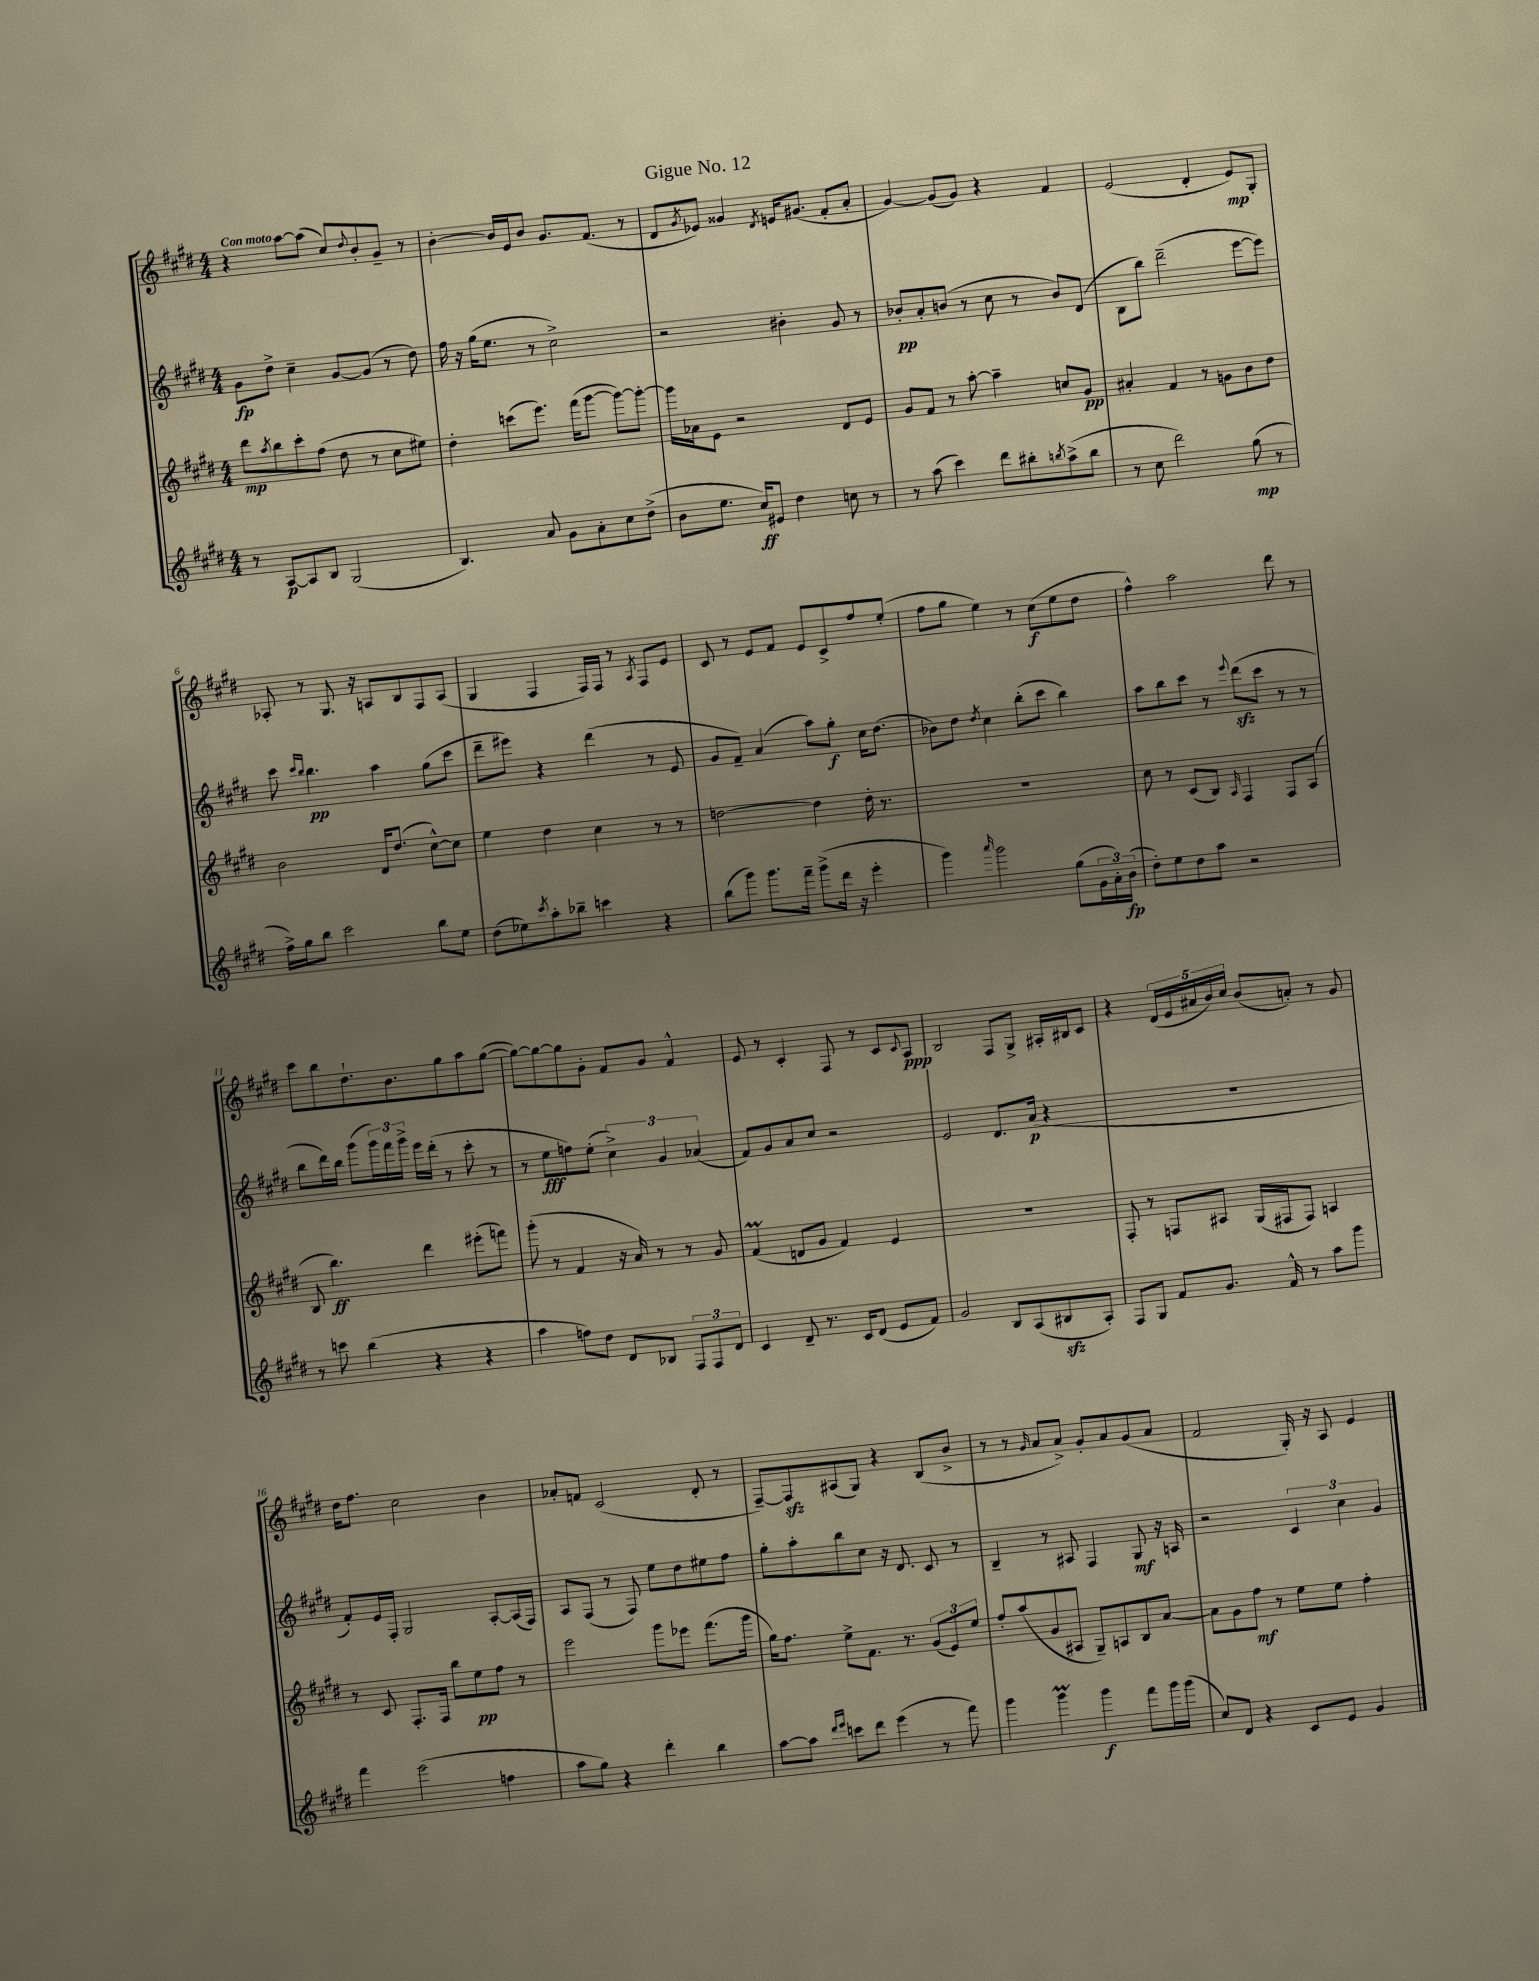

**kern	**dynam	**kern	**dynam	**kern	**dynam	**kern	**dynam
*part4	*part4	*part3	*part3	*part2	*part2	*part1	*part1
*staff4	*staff4	*staff3	*staff3	*staff2	*staff2	*staff1	*staff1
*clefG2	*	*clefG2	*	*clefG2	*	*clefG2	*
*k[f#c#g#d#]	*	*k[f#c#g#d#]	*	*k[f#c#g#d#]	*	*k[f#c#g#d#]	*
*M4/4	*	*M4/4	*	*M4/4	*	*M4/4	*
=1	=1	=1	=1	=1	=1	=1	=1
!	!	!	!	!	!	!LO:TX:a:B:t=Con moto	!
8r	.	8ddd#\L	mp	8g#\L	fp	4r	.
.	.	8qaa/	.	.	.	.	.
[8A/L	p	8bb\	.	8dd#^\J	.	.	.
8A/]	.	8ccc#'\	.	4cc#~\	.	[8aa\L	.
8B/J	.	(8ff#\J	.	.	.	(8aa\J]	.
(2G#/	.	8dd#\	.	[8g#/L	.	8cc#/L)	.
.	.	.	.	.	.	8qqdd#/	.
.	.	8r	.	(8g#/J]	.	8b'/	.
.	.	8cc#\L	.	8r	.	8g#~/J	.
.	.	8ee#X\J)	.	8dd#\)	.	8r	.
=2	=2	=2	=2	=2	=2	=2	=2
4.B/)	.	4dd#'\	.	16ff#\	.	[4b'\	.
.	.	.	.	16r	.	.	.
.	.	.	.	(16gg#\KL	.	.	.
.	.	.	.	8.ee\J	.	.	.
.	.	(8cccn\L	.	.	.	16b/LL]	.
.	.	.	.	.	.	16e/J	.
8a/	.	8.eee\J)	.	8r	.	8b/J	.
8g#\L	.	.	.	2cc#^\)	.	8.g#/L	.
.	.	(16fff#\KL	.	.	.	.	.
8a'\	.	[8ggg#\J	.	.	.	.	.
.	.	.	.	.	.	(8.f#/J	.
8cc#\	.	8ggg#\L_)	.	.	.	.	.
(8dd#^\J	.	8ggg#'\J_	.	.	.	8r	.
=3	=3	=3	=3	=3	=3	=3	=3
8b\L	.	16ggg#\LL]	.	2r	.	8d#/L	.
.	.	16a-X\J	.	.	.	.	.
.	.	.	.	.	.	8qg#/	.
8.ee\J	.	8e\J	.	.	.	8e-X/J)	.
.	.	2r	.	.	.	4g##X/	.
16cc#/KL)	ff	.	.	.	.	.	.
8e#X/J	.	.	.	.	.	.	.
.	.	.	.	.	.	8qd#/	.
4dd#\	.	.	.	4b#X'\	.	16en/KL	.
.	.	.	.	.	.	(8.g#X/J	.
8ccn\	.	8d#/L	.	8g#/	.	8f#'/L	.
8r	.	8e/J	.	8r	.	8a'/J	.
=4	=4	=4	=4	=4	=4	=4	=4
8r	.	8g#/L	.	8b-X'/L	pp	[4g#/)	.
(8aa\	.	8f#/J	.	8a'/	.	.	.
4ccc#\)	.	8r	.	(8bn/J	.	(8g#/L]	.
.	.	[8aa'\	.	8r	.	8g#/J)	.
8ddd#\L	.	4aa~\]	.	8cc#\	.	4r	.
8bb#X'\	.	.	.	8r	.	.	.
8qbbn/	.	.	.	.	.	.	.
(8aa^\	.	8ccn/L	.	8b/L)	.	4f#/	.
8bb\J	.	8g#/J	pp	(8d#/J	.	.	.
=5	=5	=5	=5	=5	=5	=5	=5
8r	.	4a#X'/	.	8B\L	.	(2e/	.
8cc#\	.	.	.	8bb\J)	.	.	.
2ddd#\)	.	4f#/	.	(2ddd#~\	.	.	.
.	.	8r	.	.	.	4d#'/	.
.	.	8gn\L	.	.	.	.	.
(8gg#\	mp	8b\	.	[8eee\L	.	8e/L)	mp
8r	.	8dd#\J	.	8eee\J])	.	8G#'/J	.
!!LO:LB:g=z
=6	=6	=6	=6	=6	=6	=6	=6
16ff#^\LL)	.	2b\	.	8ccc#\	.	8A-X'/	.
16gg#\J	.	.	.	.	.	.	.
.	.	.	.	16qqccc#/LL	.	.	.
.	.	.	.	16qqbb/JJ	.	.	.
8bb\J	.	.	.	4.bb\	pp	8r	.
2ccc#\	.	.	.	.	.	8.G#/	.
.	.	.	.	.	.	16r	.
.	.	16d#/KL	.	4aa\	.	8An/L	.
.	.	(8.dd#/J	.	.	.	.	.
.	.	.	.	.	.	8B/	.
8bb\L	.	[8cc#^^\L)	.	(8gg#\L	.	8F#/	.
8ee\J	.	8cc#\J]	.	8ccc#\J	.	(8A/J	.
=7	=7	=7	=7	=7	=7	=7	=7
(8dd#\L	.	4ee\	.	8ddd#~\L	.	4G#/	.
8ee-X\)	.	.	.	8eee#X\J)	.	.	.
8qccc#/	.	.	.	.	.	.	.
8aa'\	.	4dd#\	.	4r	.	4F#/	.
8bb-X~\J	.	.	.	.	.	.	.
4cccn\	.	4cc#\	.	(4ddd#\	.	16F#/LL)	.
.	.	.	.	.	.	16F#/JJ	.
.	.	.	.	.	.	8r	.
.	.	.	.	.	.	8qA/	.
4r	.	8r	.	8r	.	8F#/L	.
.	.	8r	.	8e/	.	8e/J	.
=8	=8	=8	=8	=8	=8	=8	=8
(8bb\L	.	[2ddn\	.	8g#/L	.	8c#/	.
8ggg#\J)	.	.	.	8f#~/J)	.	8r	.
8.ggg#\L	.	.	.	(4a/	.	8e/L	.
.	.	.	.	.	.	8f#/J	.
16fff#~\Jk	.	.	.	.	.	.	.
(8ggg#^\L	.	4dd\]	.	8aa\L)	.	8e/L	.
16ddd#\Jk	.	.	.	8gg#'\J	f	8c#^/	.
16r	.	.	.	.	.	.	.
4eee'\	.	16dd'\	.	16cc#\KL	.	8ff#/	.
.	.	8.r	.	(8.dd#\J	.	.	.
.	.	.	.	.	.	(8ee'/J	.
=9	=9	=9	=9	=9	=9	=9	=9
4ggg#\)	.	1r	.	8b-X\L)	.	8ff#\L	.
.	.	.	.	8dd#\J	.	8gg#\J	.
16qqaaa/	.	.	.	8qdd#/	.	.	.
2ggg#\	.	.	.	4cc#\	.	4ee\)	.
.	.	.	.	(8bb'\L	.	8r	.
.	.	.	.	8ccc#\J	.	(8cc#\L	f
(8gg#\L	.	.	.	4bb\)	.	8ee\	.
24g#\L	.	.	.	.	.	8dd#\J	.
24a'\)	.	.	.	.	.	.	.
(24b\JJ	fp	.	.	.	.	.	.
=10	=10	=10	=10	=10	=10	=10	=10
8dd#'\L)	.	8cc#\	.	8aa\L	.	4ff#^^\)	.
8ee\	.	8r	.	8bb\	.	.	.
8dd#\	.	(8c#/L	.	8ccc#\J	.	2aa\	.
8aa\J	.	8B/J)	.	8r	.	.	.
.	.	16qqA/	.	8qqeee/	.	.	.
2r	.	4F#/	.	(8ddd#zz\L	.	.	.
.	.	.	.	8ccc#\J	.	.	.
.	.	8F#/L	.	8r	.	8ddd#\	.
.	.	(8A/J	.	8r	.	8r	.
!!LO:LB:g=z
=11	=11	=11	=11	=11	=11	=11	=11
8r	.	8B/	.	8bb\L	.	8ccc#\L	.
8cccn\	.	4.bb\)	ff	16ddd#\L)	.	8bb\	.
.	.	.	.	16bb\JJ	.	.	.
(4bb\	.	.	.	(8ggg#\L	.	8.dd#`\	.
.	.	.	.	24ggg#\L)	.	.	.
.	.	.	.	24fff#\	.	.	.
.	.	.	.	.	.	8.b\	.
.	.	.	.	24ggg#^\JJ	.	.	.
4r	.	4ddd#\	.	16eee\LL	.	.	.
.	.	.	.	(16ddd#'\JJ	.	.	.
.	.	.	.	8r	.	8gg#\	.
4r	.	(8eee#X'\L	.	8ccc#'\	.	8aa\	.
.	.	8fffn\J)	.	8r	.	([8gg#\J	.
=12	=12	=12	=12	=12	=12	=12	=12
4aa\	.	(8ggg#'\	.	8r	.	8gg#\L_)	.
.	.	8r	.	8ee\L	fff	8gg#\_	.
8ffn\L)	.	4f#/	.	8ffn\)	.	8gg#\]	.
8dd#\J	.	.	.	(8ee'\J	.	8g#'\J	.
8d#/L	.	16r	.	6cc#^\)	.	8f#/L	.
.	.	16a/)	.	.	.	.	.
8B-X/J	.	8r	.	.	.	8g#/J	.
.	.	.	.	6g#/	.	.	.
12F#/L	.	8r	.	.	.	4f#^^/	.
12F#/	.	.	.	(6a-X/	.	.	.
.	.	8g#/	.	.	.	.	.
12d#/J	.	.	.	.	.	.	.
=13	=13	=13	=13	=13	=13	=13	=13
4c#/	.	(4f#M/	.	8f#/L)	.	8e/	.
.	.	.	.	8g#/	.	8r	.
8d#~/	.	8dn/L	.	8a/	.	4c#'/	.
8.r	.	8g#/J	.	8cc#/J	.	.	.
.	.	4f#/)	.	2r	.	8F#/	.
16c#/KL	.	.	.	.	.	.	.
(8d#/J	.	.	.	.	.	8r	.
8e/L	.	4e/	.	.	.	8c#/L	.
.	.	.	.	.	.	8qqc#/	.
8f#/J)	.	.	.	.	.	8A/J	ppp
=14	=14	=14	=14	=14	=14	=14	=14
2g#/	.	1r	.	2e/	.	2B/	.
8B/L	.	.	.	8.d#/L	.	8F#/L	.
(8A/	.	.	.	.	.	8G#^/J	.
.	.	.	.	(16a/Jk	p	.	.
8B#Xzz/	.	.	.	4r	.	16A#X'/LL	.
.	.	.	.	.	.	16B#X/J	.
8A'/J)	.	.	.	.	.	8c#/J	.
=15	=15	=15	=15	=15	=15	=15	=15
8F#/L	.	8F#'/	.	1r	.	4r	.
8G#/J	.	8r	.	.	.	.	.
8f#/L	.	8Fn/L	.	.	.	(20d#/LL	.
.	.	.	.	.	.	20e/	.
.	.	.	.	.	.	20a#X/	.
8.g#/J	.	8A#X/J	.	.	.	.	.
.	.	.	.	.	.	20b/)	.
.	.	.	.	.	.	20cc#/JJ	.
.	.	(16G#/LL	.	.	.	(8b/L	.
16f#^^/	.	16F#X/J	.	.	.	.	.
8r	.	8F#/J)	.	.	.	8an'/J)	.
8aa\L	.	4An/	.	.	.	8r	.
8ggg#\J	.	.	.	.	.	8g#/	.
!!LO:LB:g=z
=16	=16	=16	=16	=16	=16	=16	=16
4fff#\	.	8r	.	8f#'/L)	.	16dd#\KL	.
.	.	.	.	.	.	8.ff#\J	.
.	.	8c#/	.	16e/L	.	.	.
.	.	.	.	16F#'/JJ	.	.	.
(2eee\	.	8.F#'/L	.	2G#/	.	2cc#\	.
.	.	16F#/Jk	.	.	.	.	.
.	.	8bb\L	.	.	.	.	.
.	.	8ee\	pp	.	.	.	.
4ffn\	.	8ff#\J	.	[8A'/L	.	4b\	.
.	.	8r	.	(16A/L]	.	.	.
.	.	.	.	16F#/JJ)	.	.	.
=17	=17	=17	=17	=17	=17	=17	=17
8aa\L	.	2eee\	.	8A/L	.	8a-X'/L	.
8gg#\J)	.	.	.	(8F#/J	.	8fn/J	.
4r	.	.	.	8r	.	(2c#/	.
.	.	.	.	8F#/)	.	.	.
4ddd#'\	.	8ggg#\L	.	8ee\L	.	.	.
.	.	8eee-X\J	.	8dd#\	.	.	.
4bb\	.	(8.fff#\L	.	8ee#X\	.	8d#'/	.
.	.	.	.	8ff#\J	.	8r	.
.	.	16ggg#\Jk	.	.	.	.	.
=18	=18	=18	=18	=18	=18	=18	=18
[8aa\L	.	16gg#\KL)	.	8gg#'\L	.	[8F#~/L)	.
.	.	8.ff#\J	.	.	.	.	.
8aa\J]	.	.	.	8aa'\	.	8F#zz/]	.
16qqddd#/LL	.	.	.	.	.	.	.
16qqeee/JJ	.	.	.	.	.	.	.
8cccn\L	.	8ee^\L	.	8bb\	.	(8A#X/	.
8ddd#\J	.	8.f#\J	.	8cc#\J	.	8G#/J)	.
(4eee\	.	.	.	16r	.	4r	.
.	.	8.r	.	8.d#/	.	.	.
8r	.	(12g#/L	.	8c#/	.	(8B/L	.
.	.	12e/)	.	.	.	.	.
8fff#\)	.	.	.	8r	.	8b^/J	.
.	.	12ee/J	.	.	.	.	.
=19	=19	=19	=19	=19	=19	=19	=19
4ggg#\	.	8ff#'/L	.	4B~/	.	8r	.
.	.	(8aa/	.	.	.	8r	.
.	.	.	.	.	.	16qqg#/	.
4ggg#m\	.	8g#/	.	8r	.	8a/L	.
.	.	8A#X/J	.	8A#X/	.	8a^/J)	.
4ggg#\	f	8G#~/L)	.	4F#/	.	8g#'/L	.
.	.	8An/	.	.	.	8a/	.
8fff#\L	.	8B/	.	8G#/	mf	(8g#/	.
16ggg#\L	.	[8a/J	.	16r	.	8a/J	.
(16ggg#\JJ	.	.	.	16An/	.	.	.
=20	=20	=20	=20	=20	=20	=20	=20
8cc#/L)	.	8a\L]	.	2r	.	2f#/	.
8d#/J	.	8g#\	.	.	.	.	.
4r	.	8ff#\J	mf	.	.	.	.
.	.	8r	.	.	.	.	.
8c#/L	.	8ee\L	.	6c#/	.	16G#'/)	.
.	.	.	.	.	.	16r	.
8e/J	.	8ee\J	.	.	.	8A/	.
.	.	.	.	6cc#\	.	.	.
4g#/	.	4ff#'\	.	.	.	4e/	.
.	.	.	.	6g#/	.	.	.
==	==	==	==	==	==	==	==
*-	*-	*-	*-	*-	*-	*-	*-
